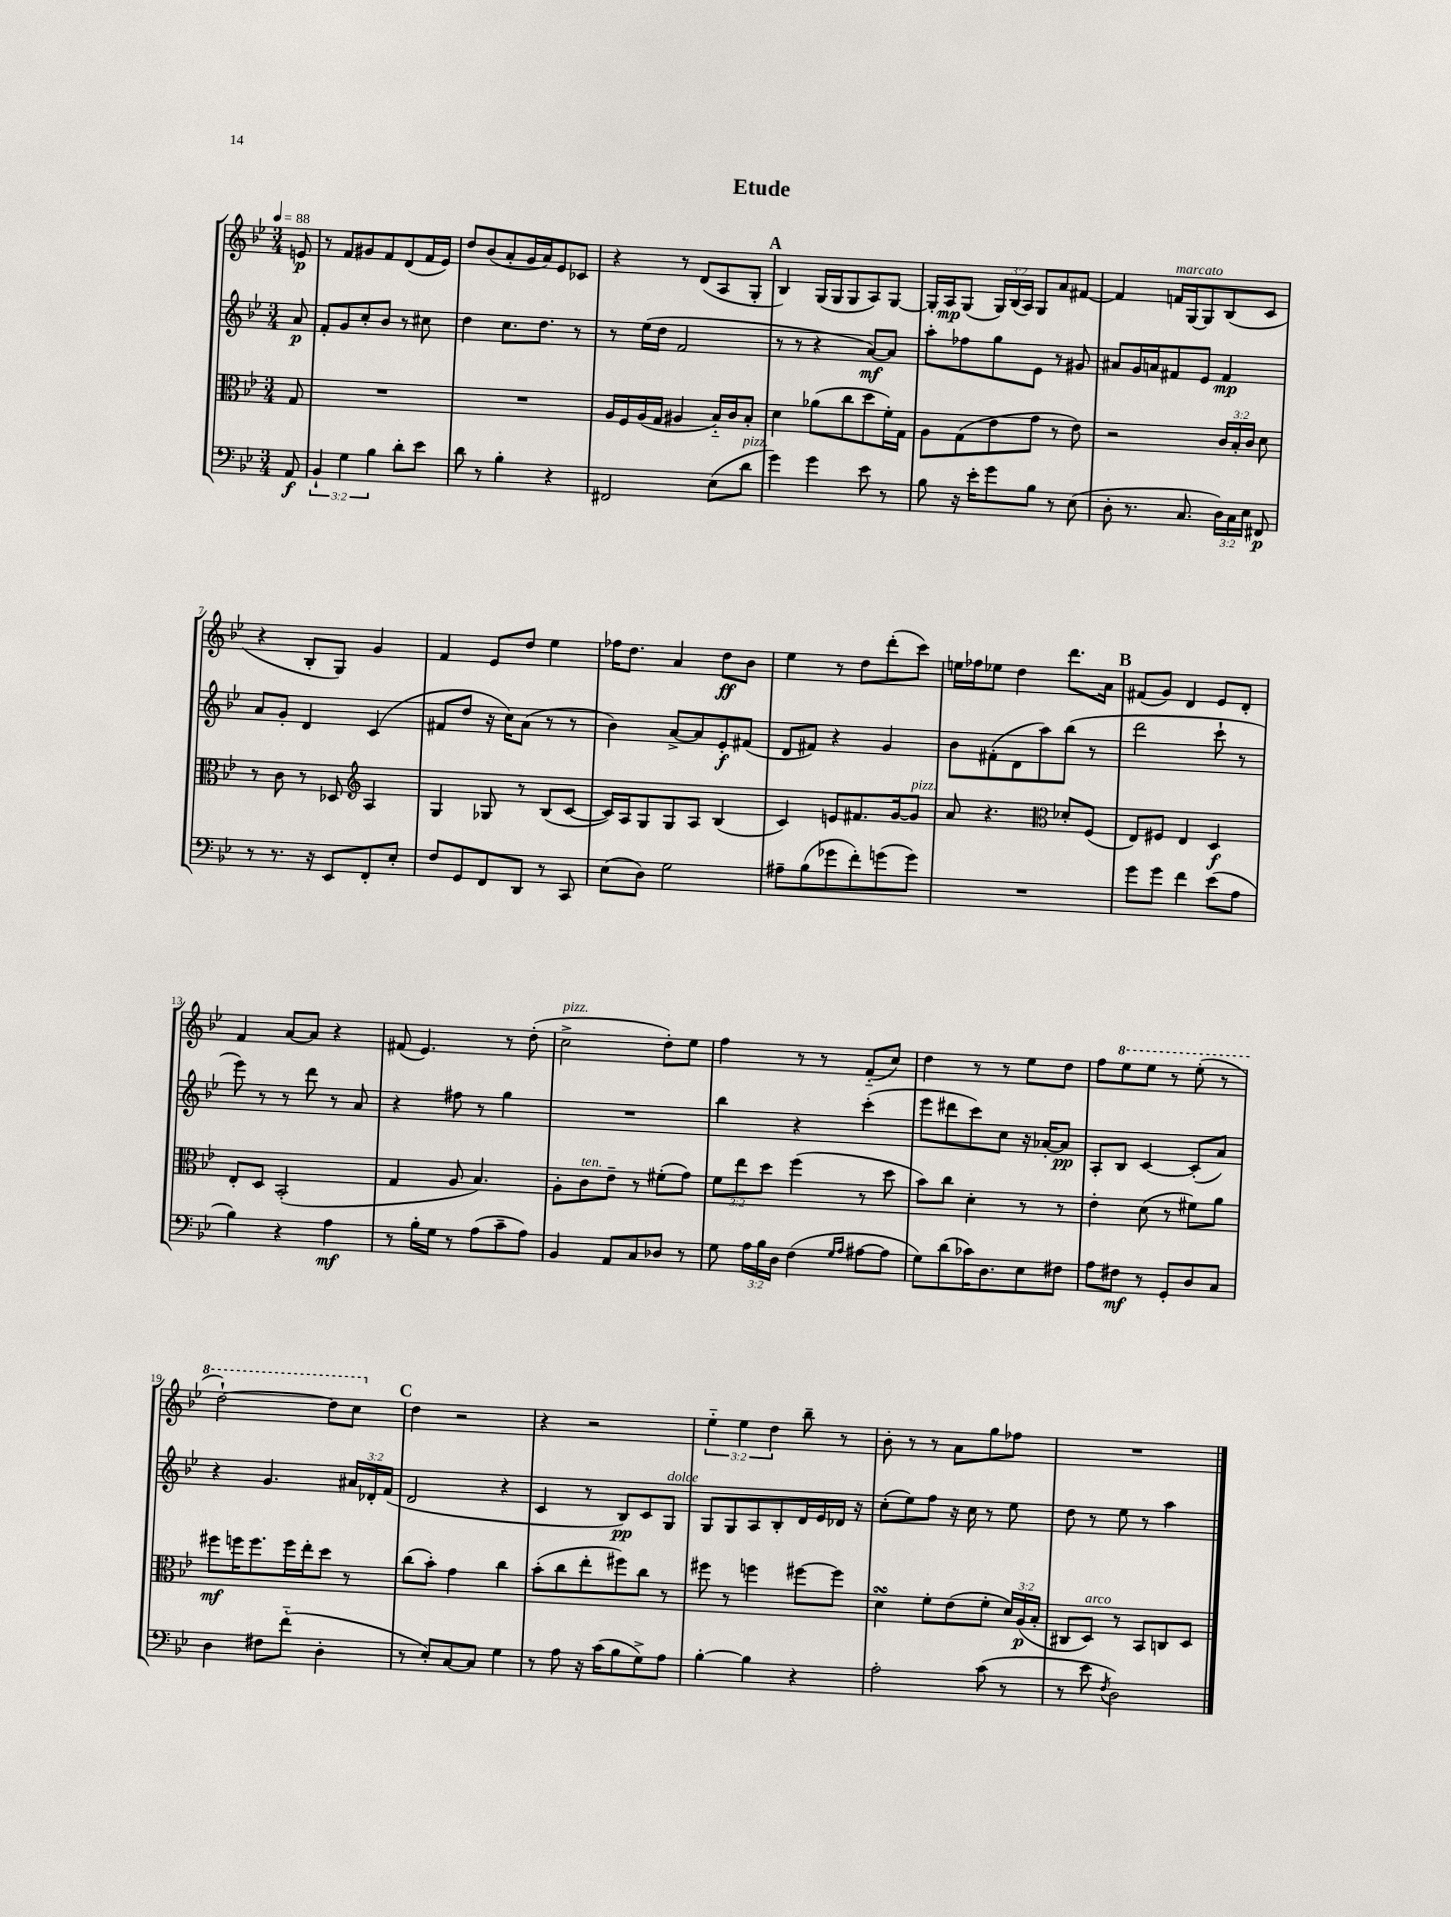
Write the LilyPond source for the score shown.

\header { title = "Etude" }
<<
\new StaffGroup <<
\new Staff = "s0" {
    \clef treble \key bes \major \numericTimeSignature \time 3/4 \override Staff.TupletNumber.text = #tuplet-number::calc-fraction-text \partial 8 \tempo 4 = 88
    \autoBeamOff e'8\p |
    r8 f'8[ gis'8 f'8 d'8( f'16 ees'16]) |
    d''8[ bes'8( a'8-. g'16 a'16) ees'8 ces'8] |
    r4 r8 d'8[( a8 g8]-. |
    \mark \markup { \bold "A" } bes4) g16[( g16 g8 a8) g8]~ |
    g16[-. a16\mp g8]( \tuplet 3/2 { g16[) bes16( a16]) } g8[ a'8 fis'8]~ |
    fis'4 f'16[^\markup { \italic "marcato" } g16~ g8 bes8( c'8] |
    r4 bes8[-. g8]) g'4 |
    f'4 ees'8[ d''8] ees''4 |
    fes''16[ d''8.] a'4 d''8[\ff bes'8] |
    ees''4 r8 d''8[ d'''8-.( c'''8]) |
    e''16[ fes''16 ees''8] d''4 d'''8.[ a'16] |
    \mark \markup { \bold "B" } fis'8[( g'8]) d'4 ees'8[ d'8]-. |
    f'4 a'8[~ a'8] r4 |
    fis'8( ees'4.) r8 d''8-.( |
    c''2->^\markup { \italic "pizz." } d''8[-.) ees''8] |
    f''4 r8 r8 f'8[-_( c''8]) |
    d''4 r8 r8 ees''8[ d''8] |
    f''8[ \ottava #1 ees'''8 ees'''8] r8 ees'''8-.( r8 |
    d'''2~-!) d'''8[ c'''8] \ottava #0 |
    \mark \markup { \bold "C" } d''4 r2 |
    r4 r2 |
    \tuplet 3/2 { ees''4-_ ees''4 d''4 } bes''8-- r8 |
    bes'8-. r8 r8 a'8[ g''8 fes''8] |
    R2. \bar "|." |
}
\new Staff = "s1" {
    \clef treble \key bes \major \numericTimeSignature \time 3/4 \override Staff.TupletNumber.text = #tuplet-number::calc-fraction-text \partial 8
    \autoBeamOff a'8\p |
    f'8[-. g'8 c''8-. bes'8] r8 cis''8 |
    d''4 c''8.[ d''8.] r8 |
    r8 ees''16[( d''16] f'2 |
    \mark \markup { \bold "A" } r8 r8 r4 a'8[~\mf) a'8] |
    a''8[-. fes''8 g''8 ees'8] r8 gis'8 |
    ais'8[ g'16 a'16 fis'8 ees'8] fis'4\mp |
    a'8[ g'8]-. d'4 c'4( |
    fis'8[ d''8] r16 c''16[) a'8]( r8 r8 |
    bes'4) a'8[~-> a'8 ees'8-.\f fis'8]( |
    d'8[ fis'8]) r4 g'4 |
    bes'8[ fis'8-.( d'8 a''8) bes''8]( r8 |
    \mark \markup { \bold "B" } d'''2 c'''8-! r8 |
    ees'''8) r8 r8 d'''8 r8 a'8 |
    r4 fis''8 r8 g''4 |
    R2. |
    bes''4 r4 c'''4-.( |
    ees'''8[ dis'''8 c'''8) c''8] r16 aes'16[~-. aes'8]\pp |
    a8[-. bes8] c'4~ c'8[-.( a'8]) |
    r4 g'4. \tuplet 3/2 { ais'16[ des'16-. f'16]( } |
    \mark \markup { \bold "C" } d'2 r4 |
    c'4 r8 bes8[\pp) c'8 g8]^\markup { \italic "dolce" } |
    g8[ g8 a8 bes8-. d'16 ees'16 des'16] r16 |
    c''8[-.( ees''8) f''8] r16 c''16 r8 ees''8 |
    d''8 r8 ees''8 r8 a''4 \bar "|." |
}
\new Staff = "s2" {
    \clef alto \key bes \major \numericTimeSignature \time 3/4 \override Staff.TupletNumber.text = #tuplet-number::calc-fraction-text \partial 8
    \autoBeamOff g8 |
    R2. |
    R2. |
    a16[ f16 a16( g16] ais4 bes16[-_) c'16 bes8]-. |
    \mark \markup { \bold "A" } d'4 aes'8[( c''8 d''8 f'16-.) g16] |
    a8[ g8( ees'8 g'8] r8 ees'8) |
    r2 \tuplet 3/2 { c'16[ bes16-. c'16] } d'8 |
    r8 c'8 r8 des8 \clef treble a4 |
    g4 ges8 r8 bes8[( c'8]~ |
    c'16[) a16 g8 g8 a8] bes4( |
    c'4) e'8[ fis'8. g'16~ g'8]^\markup { \italic "pizz." } |
    a'8 r4. \clef alto des'8[-. f8]( |
    \mark \markup { \bold "B" } ees8[) fis8] ees4 d4\f |
    ees8[-. d8] bes,2-.( |
    g4 a8 bes4.) |
    a8[-. c'8^\markup { \italic "ten." } ees'8]-- r8 fis'8[-.( g'8]) |
    \tuplet 3/2 { f'8[ ees''8 d''8] } f''4( r8 d''8 |
    bes'8[) c''8] d'4-. r8 r8 |
    ees'4-. d'8( r8 fis'8[) a'8] |
    fis''8[\mf f''16 f''8. f''16 ees''16-. d''8] r8 |
    \mark \markup { \bold "C" } c''8[( bes'8]-.) g'4 c''4 |
    bes'8[-.( c''8 ees''8-. fis''8) c''8] r8 |
    fis''8 r8 f''4 fis''8[~ fis''8] |
    d'4\turn f'8[-. ees'8( f'8]-. \tuplet 3/2 { d'16[) a16\p( bes16]-. } |
    cis8[ d8]^\markup { \italic "arco" }) r8 bes,8[ c8 d8] \bar "|." |
}
\new Staff = "s3" {
    \clef bass \key bes \major \numericTimeSignature \time 3/4 \override Staff.TupletNumber.text = #tuplet-number::calc-fraction-text \partial 8
    \autoBeamOff a,8\f |
    \tuplet 3/2 { bes,4-! g4 bes4 } d'8[-. ees'8] |
    d'8 r8 bes4-. r4 |
    fis,2 ees8[( d'8]^\markup { \italic "pizz." } |
    \mark \markup { \bold "A" } g'4) g'4 ees'8 r8 |
    bes8 r16 ees'16[-. g'8 bes8] r8 ees8( |
    d8-. r8. c8. \tuplet 3/2 { d16[) c16 ees16] } fis,8\p |
    r8 r8. r16 ees,8[ f,8-. ees8]-. |
    f8[ g,8 f,8 d,8] r8 c,8 |
    ees8[( d8]) g2 |
    ais8[-- bes8( ges'8 f'8-.) g'8( g'8]) |
    R2. |
    \mark \markup { \bold "B" } g'8[ g'8] f'4 ees'8[( a8] |
    bes4) r4 a4\mf |
    r8 bes16[-. g16] r8 a8[( c'8-- a8]) |
    bes,4 a,8[ c8 des8] r8 |
    g8 \tuplet 3/2 { a16[ bes16 d16] } f4( \grace { g16[ a16] } ais8[~ ais8] |
    g8[) d'8( ces'16) d8. ees8 fis8] |
    a8[ fis8]\mf r8 g,8[-. d8 c8] |
    d4 fis8[ f'8]-_( d4-. |
    \mark \markup { \bold "C" } r8 ees8[-.) c8~ c8] g4 |
    r8 a8 r16 c'16[( bes8 g8->) a8] |
    bes4~-. bes4 r4 |
    a2-. c'8( r8 |
    r8 ees'8 \acciaccatura { f8 } d2) \bar "|." |
}
>>
>>
